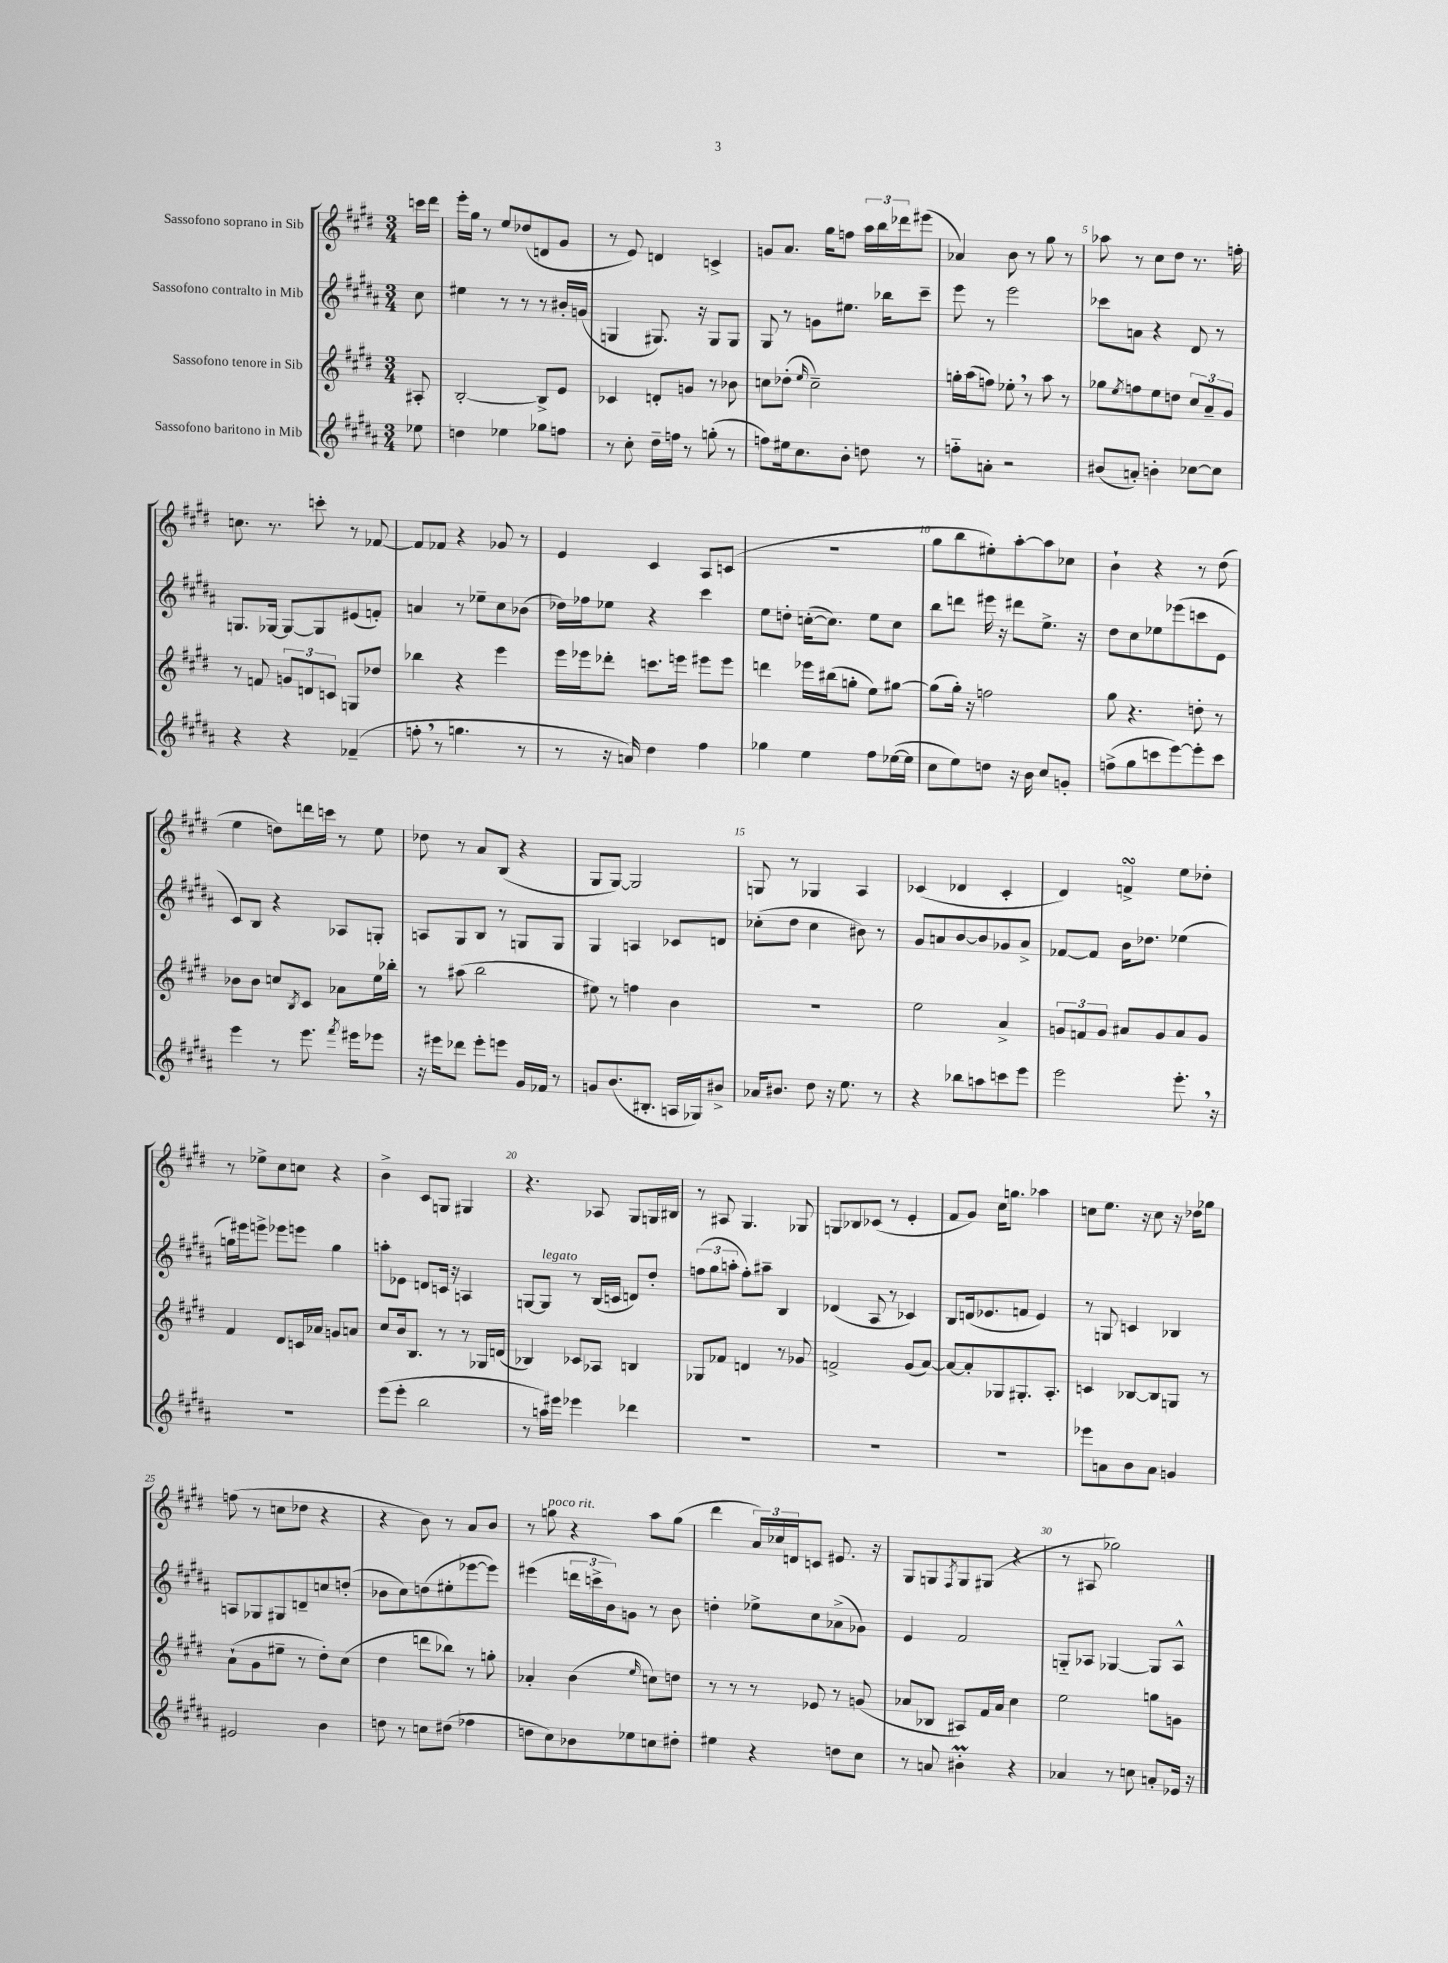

**kern	**kern	**kern	**kern
*staff4	*staff3	*staff2	*staff1
*clefG2	*clefG2	*clefG2	*clefG2
*k[f#c#g#d#a#]	*k[f#c#g#d#]	*k[f#c#g#d#a#]	*k[f#c#g#d#]
*M3/4	*M3/4	*M3/4	*M3/4
8ee-\	8A#'/	8cc#\	16ccc\LL
.	.	.	16ddd#\JJ
=	=	=	=
4dd\	[2B'/	4ee#\	16eee'\LL
.	.	.	16gg#\JJ
.	.	.	8r
4ee-\	.	8r	8ee/L
.	.	8r	(8dd-/
8gg-\L	8B^/]L	8r	8d/
8ff\J	8e/J	16b#'/LL	8g#/J
.	.	(16g/JJ	.
=	=	=	=
8r	4c-/	4G/	8r
8cc#'\	.	.	8e/)
16dd#~\LL	8d'/L	8.G#/)	4d/
16ff\JJ	.	.	.
8r	8g/J	.	.
.	.	16r	.
(8gg'\	8r	8G#/L	4c^/
8r	8b-\	8G#/J	.
=	=	=	=
8ff\L)	8cc\L	8G#/	8g/L
16ee#\k	(8dd-'\J	8r	8.a/J
8.cc#\	.	.	.
.	16qqee/	.	.
.	2cc~\)	8g\L	.
.	.	.	16gg#\LK
8b'\J	.	8.ee#\J	8ff\J
8dd\	.	.	24aa\LL
.	.	.	24bb\
.	.	16bb-\LK	.
.	.	.	24ddd-\J
8r	.	8ccc#~\J	(8eee#\J
=	=	=	=
8ff'~\L	16gg'\LL	8eee\	4a-/)
.	(16aa\J	.	.
8a'\J	8ff\J)	8r	.
2r	8ee-'\	2eee\	8b\
.	8r	.	8r
.	8aa\	.	8gg#\
.	8r	.	8r
=	=	=	=
(8b#/L	8gg-\L	8ccc-\L	8aa-\
.	8qee/	.	.
8a'/J)	8ff\	8a\J	8r
4b'\	8ee\	4r	8cc#\L
.	8dd\J	.	8dd#\J
[8cc-\L	12cc#/L	8d#/	8.r
.	12a~/	.	.
8cc-\]J	.	8r	.
.	12g#/J	.	.
.	.	.	16ff'\
=	=	=	=
4r	8r	8.G/L	8.cc\
.	8f/	.	.
.	.	[16G-/Jk	8.r
4r	12g/L	8G-/_L	.
.	12d/	.	.
.	.	8G-/]	8ccc'\
.	12c/J	.	.
(4f-~/	8G/L	(8e#/	8r
.	8dd-/J	8f'/J)	[8f-/
=	=	=	=
8ff'\	4bb-\	4a/	8f-/]L
8r	.	.	8f-/J
4.gg\	4r	8r	4r
.	.	8ee-~\L	.
.	4eee\	8cc#\	8g-/
8r	.	(8b-\J	8r
=	=	=	=
8r	16eee\LL	16dd-\LL)	4e/
.	16eee-\J	16ff-\J	.
16r	8ddd-'\J	8ee-\J	.
16a/)	.	.	.
4dd#\	8.ccc\L	4r	4c#/
.	16eee\Jk	.	.
4ff#\	8eee#\L	4ccc#\	8A/L
.	8eee#\J	.	(8c/J
=	=	=	=
4gg-\	4ddd\	8ee\L	2.r
.	.	8dd'\J	.
4ee\	16eee-\LL	([16cc'\LK	.
.	(16bb#\J	8.cc\]J)	.
.	8gg'\J	.	.
8ff#\L	8ee\L)	8ee\L	.
([16ee-\L	[8gg#\J	8cc\J	.
16ee-\]JJ	.	.	.
=	=	=	=
8cc#\L	(8gg#\]L	8bb\L	8gg#\L
8ee\)	16gg#'\Jk)	8ddd\J	8bb\
.	16r	.	.
8dd\J	2ff\	16eee#\	8ee#'\)
.	.	16r	.
16r	.	8ddd#\L	[8aa'\
16b\	.	.	.
8cc#/L	.	8.ee^\J	8aa\]
8g'/J	.	.	8cc-\J
.	.	16r	.
=	=	=	=
(8ff^\L	8gg#\	8dd#\L	4b`\
8gg#\	4.r	8cc#\	.
8ccc\	.	8ee-\	4r
[8eee\)	.	(8eee-\	.
8eee'\]	8dd'\	8ccc\	8r
8ccc\J	8r	8e\J	(8dd#\
=	=	=	=
4eee\	8b-\L	8c#/L)	4ee\
.	8b-\J	8B/J	.
8r	8cc/L	4r	8dd\L)
.	8qB/	.	.
8.eee\	8c#/J	.	16ddd\L
.	.	.	16ccc\JJ
.	8a-\L	8A-/L	8r
8qfff#/	.	.	.
16eee#\LK	.	.	.
8eee-\J	16ee\L	8G'/J	8ee\
.	16bb-'\JJ	.	.
=	=	=	=
16r	8r	8A/L	8dd-\
16eee#\LK	.	.	.
8ddd-\J	(8aa#\	8G#/	8r
8eee#'\L	2bb\	8B/J	8a/L
8eee\J	.	8r	(8B/J
16g#/LL	.	8G/L	4r
16f-/JJ	.	.	.
8r	.	8G/J	.
=	=	=	=
8g/L	8ee#\)	4G#/	8G#/L
(8.b/	8r	.	[8G#/J)
.	4ff\	4A/	2G#/]
8.B#'/J	.	.	.
16A/LL	4b\	8c-/L	.
16G-/J)	.	.	.
8b#^/J	.	8d/J	.
=	=	=	=
16a-/LK	2.r	(8cc-'\L	8G/
8.b#/J	.	.	.
.	.	8dd#\J	8r
8dd#\	.	4cc-\	4G-/
16r	.	.	.
8.ee\	.	.	.
.	.	8b#\)	4A/
8r	.	8r	.
=	=	=	=
4r	2ee\	8g#/L	(4c-/
.	.	8a/	.
8bb-\L	.	[8b/	4d-/
8aa\	.	8b/]	.
8ccc\	4a^/	8g-/	4c-'/
8eee\J	.	8a^/J	.
=	=	=	=
2eee\	12g/L	[8f-/L	4d#/)
.	12f/	.	.
.	.	8f-/]J	.
.	12g/J	.	.
.	8a#/L	16b\LK	4f^/
.	.	8.dd-\J	.
.	8g/	.	.
8.eee'\	8a#/	(4ee-\	8ee\L
.	8g/J	.	8dd-'\J
16r	.	.	.
=	=	=	=
2.r	4f#/	16gg\LL)	8r
.	.	16eee#\J	.
.	.	8eee^\J	8ee-^\L
.	8d#/L	8eee-\L	8cc#\
.	16c/L	8eee\J	8cc\J
.	16a-/JJ	.	.
.	8g/L	4gg\	4r
.	8a/J	.	.
=	=	=	=
(8eee\L	8cc#/L	8aa'\L	4b^\
8eee'\J	16b/k	8e-\J	.
.	8.B/J	.	.
2bb\	.	8d/L	8c#/L
.	8r	16c/Jk	8G/J
.	.	16r	.
.	8r	4A/	4G#/
.	16G-/LL	.	.
.	(16d/JJ	.	.
=	=	=	=
8r	4B-/)	[8G/L	4.r
16aa\LL)	.	8G/]J	.
16eee#\JJ	.	.	.
4eee-\	8c-/L	8r	.
.	8A-/J	(16B/LL	8A-/
.	.	16c/JJ	.
4ddd-\	4B/	8d/L)	8G#/L
.	.	8dd#'/J	16G/L
.	.	.	16B#/JJ
=	=	=	=
2.r	8G-/L	(12ff\L	8r
.	.	12gg#\	.
.	8f-/J	.	8A#/
.	.	12aa'\J	.
.	4d/	8ff'\L)	4.G#/
.	.	8aa#~\J	.
.	8r	4B/	.
.	8g-/	.	8G-/
=	=	=	=
2.r	2f^/	(4d-/	8G/L
.	.	.	8B-/
.	.	8A#/	(8c-/J
.	.	8r	8r
.	(8g#/L	4c-/)	4e'/
.	[8a/J)	.	.
=	=	=	=
2.r	8a/_L	8B/L	8f#/L
.	8a'/]	(16d/k	8g#/J)
.	.	8.e-/	.
.	8G-/	.	16cc#\LK
.	.	.	8.gg\J
.	8.G#'/	8f/J	.
.	.	4e-/)	4aa-\
.	8.A'/J	.	.
=	=	=	=
8eee-\L	4c/	8r	8cc\L
8a\	.	8G/	8.ee\J
8b\	[8B-/L	4c/	.
.	.	.	16r
8a\J	8B-/]	.	8cc\
4g/	8G/J	4B-/	16r
.	.	.	16dd-\LK
.	8r	.	8gg-\J
=	=	=	=
2e#/	(8a`\L	8A/L	(8ff\
.	8g#\	8G-/	8r
.	8ee#~\J	8G#/	8cc\L
.	8r	8d~/	8dd-\J
4b\	8dd#'\L)	8cc/	4r
.	(8cc#\J	(8dd'/J	.
=	=	=	=
8dd\	4dd#\	8b-\L	4r
8r	.	8cc#\)	.
8cc\L	8ddd\L	(8dd\	8b\)
(8dd#\J	8bb-\J)	8ee#'\	8r
4ff-\	8r	[8eee-\	8a/L
.	8gg'\	8eee-\]J)	8b/J
=	=	=	=
8dd\L	4a-'/	(4eee#\	8r
8cc#\)	.	.	8gg\
8b-\	(4b\	24ddd\LL	4r
.	.	24ccc^\	.
.	.	24b\J)	.
8ee-\	.	8g\J	.
.	16qqee/	.	.
8cc\	8cc\L)	8r	8aa\L
8dd#'\J	8dd\J	8b\	(8gg\J
=	=	=	=
4ee#\	8r	4dd'\	4ddd#\
.	8r	.	.
4r	8r	8ee-^\L	24a/LL)
.	.	.	24cc-/
.	.	.	24d/J
.	8e-/	8cc#\	8c/J
8dd\L	8r	(8a-^\	8.e#/
8cc#\J	(8g/	8g-\J)	.
.	.	.	16r
=	=	=	=
8r	8a-/L	4e/	8G#/L
8a/	8B-/J	.	8G/
.	.	.	8qF#/
4b#'\	8A#/L)	2f#/	8G/
.	16f#/L	.	(8G#/J
.	16a-/JJ	.	.
4r	4cc#\	.	4r
=	=	=	=
4a-/	2ee\	8G'~/L	8r
.	.	8A-/J	8A#/
8r	.	[4G-/	2gg-\)
8cc\	.	.	.
8a'/L	8gg\L	8G-/]L	.
16e-/Jk	8g\J	8A-^^/J	.
16r	.	.	.
==	==	==	==
*-	*-	*-	*-
